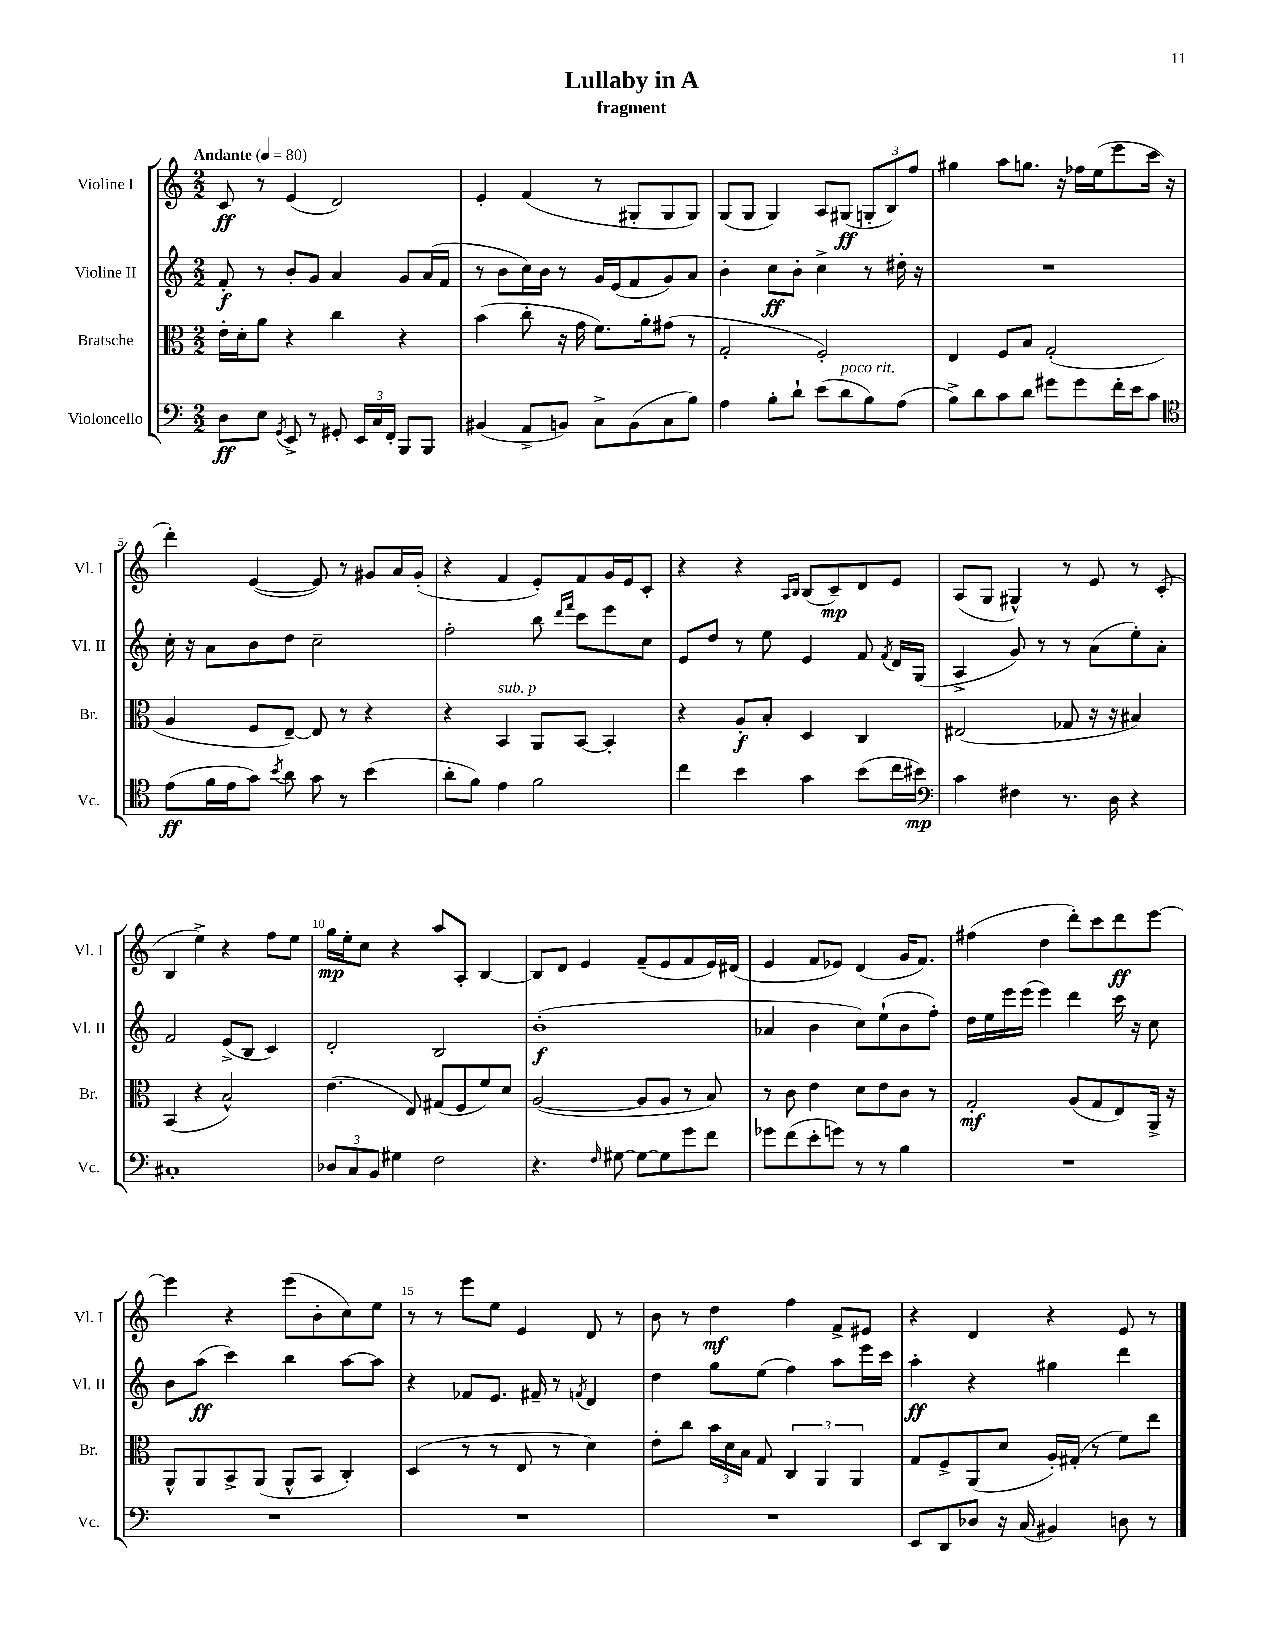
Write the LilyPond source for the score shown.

\header { title = "Lullaby in A" subtitle = "fragment" }
<<
\new StaffGroup <<
\new Staff = "s0" \with { instrumentName = "Violine I" shortInstrumentName = "Vl. I" } {
    \clef treble \key c \major \numericTimeSignature \time 2/2 \tempo "Andante" 4 = 80
    \autoBeamOff c'8\ff r8 e'4( d'2) |
    e'4-. f'4( r8 gis8[-. gis8 gis8]) |
    g8[( g8] g4) a8[ gis8]\ff( \tuplet 3/2 { g8[-. b8) f''8] } |
    gis''4 a''8[ g''8.] r16 fes''16[ e''16( e'''8 c'''16] r16 |
    d'''4-.) e'4~( e'8) r8 gis'8[ a'16 gis'16]-.( |
    r4 f'4 e'8[-.) f'8 g'16 e'16 c'8]-. |
    r4 r4 \grace { a16[ b16] } b8[( c'8--\mp) d'8 e'8] |
    a8[( g8] gis4-^) r8 e'8 r8 c'8-.( |
    b4 e''4->) r4 f''8[ e''8] |
    g''16[\mp e''16-. c''8] r4 a''8[ a8]-. b4~ |
    b8[ d'8] e'4 f'8[--( e'8 f'8 e'16) dis'16]( |
    e'4 f'8[ ees'8]) d'4( g'16[ f'8.]) |
    fis''4( d''4 d'''8[-.) c'''8 d'''8\ff e'''8]~ |
    e'''4 r4 e'''8[( b'8-. c''8) e''8] |
    r8 r8 e'''8[ e''8] e'4 d'8 r8 |
    b'8 r8 d''4\mf f''4 f'8[-> eis'8] |
    r4 d'4 r4 e'8 r8 \bar "|." |
}
\new Staff = "s1" \with { instrumentName = "Violine II" shortInstrumentName = "Vl. II" } {
    \clef treble \key c \major \numericTimeSignature \time 2/2
    \autoBeamOff f'8-.\f r8 b'8[-. g'8] a'4 g'8[ a'16( f'16] |
    r8 b'8[ c''16) b'16] r8 g'16[ e'16( f'8 g'8) a'8] |
    b'4-. c''8[\ff b'8]-. c''4-> r8 dis''16-. r16 |
    R1 |
    c''16-. r16 a'8[ b'8 d''8] c''2-- |
    f''2-. b''8 \grace { d'''16[ f'''16] } c'''8[ e'''8 c''8] |
    e'8[ d''8] r8 e''8 e'4 f'8 \acciaccatura { f'8 } d'16[ g16]( |
    a4-> g'8) r8 r8 a'8[( e''8-.) a'8]-. |
    f'2 e'8[->( b8] c'4) |
    d'2-. b2 |
    b'1-.\f( |
    aes'4 b'4 c''8[) e''8-!( b'8 f''8]-.) |
    d''16[ e''16 e'''16 e'''16]( e'''4) d'''4 c'''16 r16 c''8 |
    b'8[ a''8]\ff( c'''4) b''4 a''8[~ a''8] |
    r4 fes'8[ e'8.] fis'16-- r8 \acciaccatura { f'8 } d'4 |
    d''4 g''8[ e''8]( f''4) a''8[ e'''16 c'''16] |
    a''4-.\ff r4 gis''4 d'''4 \bar "|." |
}
\new Staff = "s2" \with { instrumentName = "Bratsche" shortInstrumentName = "Br." } {
    \clef alto \key c \major \numericTimeSignature \time 2/2
    \autoBeamOff e'16[-. d'16-. a'8] r4 c''4 r4 |
    b'4( c''8-. r16 g'16 f'8.[) a'16-. gis'8]( r8 |
    g2-. f2-.) |
    e4 f8[ b8] g2-.( |
    a4 f8[ e8]~--) e8 r8 r4 |
    r4 b,4^\markup { \italic "sub. p" } a,8[ b,8]~ b,4-. |
    r4 a8[-.\f b8]-. d4 c4 |
    eis2( ges8 r16 r16 bis4) |
    b,4( r4 b2-^) |
    e'4.( e8) gis8[( f8 f'8) d'8] |
    a2~( a8[ a8] r8 b8) |
    r8 c'8 e'4 d'8[ e'8 c'8] r8 |
    g2-.\mf a8[( g8 e8) a,16]-> r16 |
    a,8[-^ a,8 b,8-> a,8]( a,8[-^ b,8] c4-.) |
    d4( r8 r8 e8 r8 d'4) |
    e'8[-. c''8] \tuplet 3/2 { b'16[ d'16 b16] } g8 \tuplet 3/2 { c4 a,4 a,4 } |
    g8[ f8-> a,8( d'8] a16[-.) gis16]-.( r8 f'8[) e''8] \bar "|." |
}
\new Staff = "s3" \with { instrumentName = "Violoncello" shortInstrumentName = "Vc." } {
    \clef bass \key c \major \numericTimeSignature \time 2/2
    \autoBeamOff d8[\ff e8] \acciaccatura { g,8 } e,8-> r8 gis,8-. \tuplet 3/2 { e,16[ c16 f,16]-. } b,,8[ b,,8] |
    bis,4( a,8[-> b,8]) c8[-> b,8( c8 b8]) |
    a4 b8[-. d'8]-! e'8[( d'8^\markup { \italic "poco rit." } b8) a8]( |
    b8[->) d'8 c'8 d'8] gis'8[ gis'8 f'16-. e'16 c'8] |
    \clef tenor e'8[\ff( f'16 e'16 g'8]) \acciaccatura { b'8 } a'8 g'8 r8 b'4( |
    a'8[-. f'8]) e'4 f'2 |
    c''4 b'4 g'4 b'8[( c''16 bis'16]\mp) |
    \clef bass c'4 fis4 r8. d16 r4 |
    cis1-. |
    \tuplet 3/2 { des8[ c8 b,8] } gis4 f2 |
    r4. \grace { f16 } gis8~ gis8[~ gis8 g'8 f'8] |
    ges'8[ f'8( e'8-. g'8]) r8 r8 b4 |
    R1 |
    R1 |
    R1 |
    R1 |
    e,8[ d,8 des8] r16 c16( bis,4) d8 r8 \bar "|." |
}
>>
>>
\layout { \context { \Score \override BarNumber.break-visibility = ##(#f #t #t) barNumberVisibility = #(every-nth-bar-number-visible 5) } }
